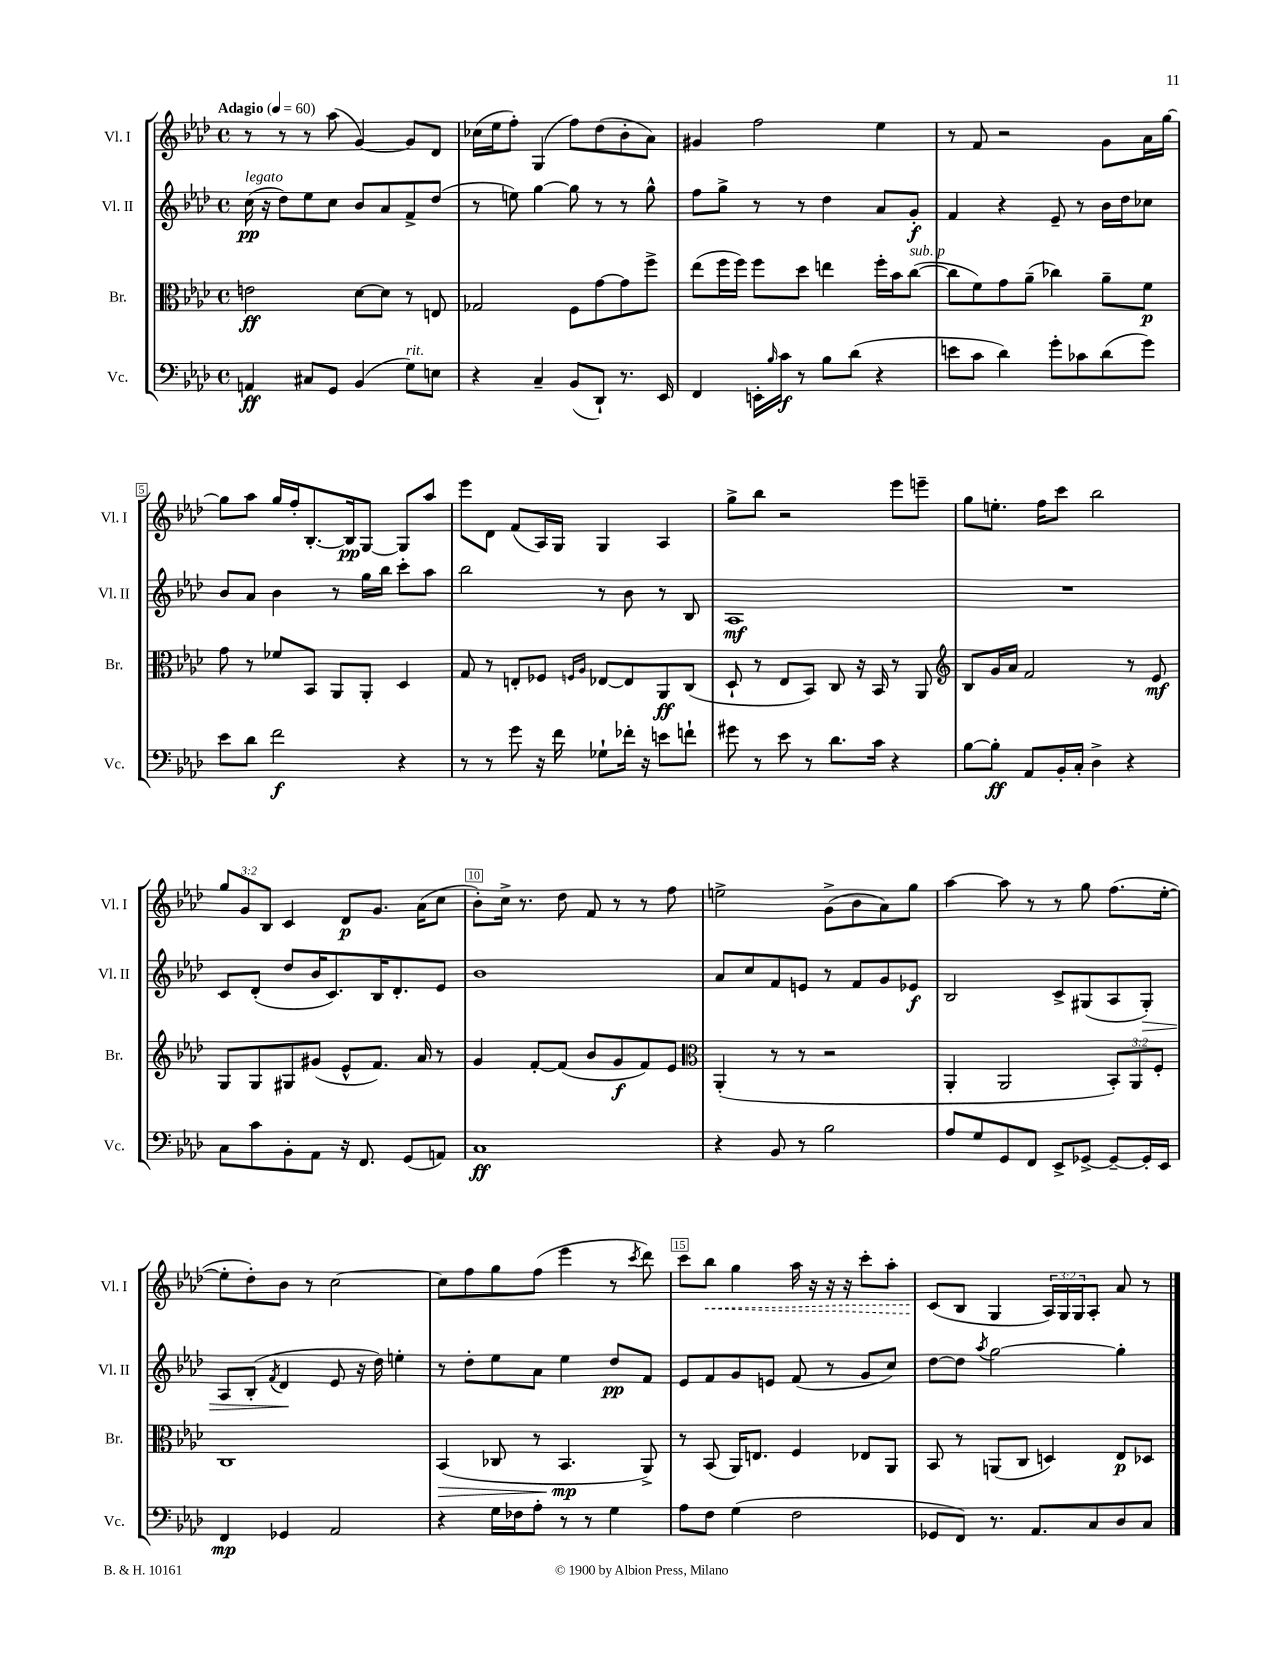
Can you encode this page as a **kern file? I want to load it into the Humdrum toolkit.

**kern	**dynam	**kern	**dynam	**kern	**dynam	**kern	**dynam
*part4	*part4	*part3	*part3	*part2	*part2	*part1	*part1
*staff4	*staff4	*staff3	*staff3	*staff2	*staff2	*staff1	*staff1
*I"Vc.	*	*I"Br.	*	*I"Vl. II	*	*I"Vl. I	*
*I'Vc.	*	*I'Br.	*	*I'Vl. II	*	*I'Vl. I	*
*clefF4	*	*clefC3	*	*clefG2	*	*clefG2	*
*k[b-e-a-d-]	*	*k[b-e-a-d-]	*	*k[b-e-a-d-]	*	*k[b-e-a-d-]	*
*M4/4	*	*M4/4	*	*M4/4	*	*M4/4	*
*met(c)	*	*met(c)	*	*met(c)	*	*met(c)	*
*MM60	*	*MM60	*	*MM60	*	*MM60	*
=1	=1	=1	=1	=1	=1	=1	=1
!	!	!	!	!	!	!LO:TX:a:B:t=Adagio	!
!	!	!	!	!LO:TX:a:i:t=legato	!	!	!
4AAn/	ff	2en\	ff	(16cc\	pp	8r	.
.	.	.	.	16r	.	.	.
.	.	.	.	8dd-\L)	.	8r	.
8C#X/L	.	.	.	8ee-\	.	8r	.
8GG/J	.	.	.	8cc\J	.	(8aa-\	.
(4BB-/	.	[8d-\L	.	8b-/L	.	[4g/)	.
.	.	8d-\J]	.	8a-/	.	.	.
!LO:TX:a:i:t=rit.	!	!	!	!	!	!	!
8G\L)	.	8r	.	8f^/	.	8g/L]	.
8En\J	.	8En/	.	(8dd-/J	.	8d-/J	.
=2	=2	=2	=2	=2	=2	=2	=2
4r	.	2G-X/	.	8r	.	(16cc-X\LL	.
.	.	.	.	.	.	16ee-\J	.
.	.	.	.	8een\)	.	8ff'\J)	.
4C~/	.	.	.	[4gg\	.	(4G/	.
(8BB-/L	.	8F\L	.	8gg\]	.	8ff\L)	.
8DD-`/J)	.	[8g\	.	8r	.	(8dd-\	.
8.r	.	8g\]	.	8r	.	8b-'\	.
.	.	8ff^\J	.	8gg^^\	.	8a-\J)	.
16EE-/	.	.	.	.	.	.	.
=3	=3	=3	=3	=3	=3	=3	=3
4FF/	.	(8ee-\L	.	8ff\L	.	4g#X/	.
.	.	16ff\L	.	8gg^\J	.	.	.
.	.	16ff\JJ)	.	.	.	.	.
16EEn'\LL	.	8ff\L	.	8r	.	2ff\	.
16qqB-/	.	.	.	.	.	.	.
16c\JJ	f	.	.	.	.	.	.
8r	.	8dd-\J	.	8r	.	.	.
8B-\L	.	4een\	.	4dd-\	.	.	.
(8d-\J	.	.	.	.	.	.	.
4r	.	16ff'\LL	.	8a-/L	.	4ee-\	.
.	.	16b-\J	.	.	.	.	.
!	!	!LO:TX:a:i:t=sub. p	!	!	!	!	!
.	.	([8cc\J	.	8g'/J	f	.	.
=4	=4	=4	=4	=4	=4	=4	=4
8en\L	.	8cc\L]	.	4f/	.	8r	.
8c\J	.	8f\)	.	.	.	8f/	.
4d-\)	.	8g\	.	4r	.	2r	.
.	.	(8a-~\J	.	.	.	.	.
8g'\L	.	4cc-X\)	.	8e-~/	.	.	.
8c-X\	.	.	.	8r	.	.	.
(8d-\	.	8a-~\L	.	16b-\LL	.	8g\L	.
.	.	.	.	16dd-\J	.	.	.
8g\J)	.	8f\J	p	8cc-X\J	.	16a-\L	.
.	.	.	.	.	.	[16gg\JJ	.
!!LO:LB:g=z
=5	=5	=5	=5	=5	=5	=5	=5
8e-\L	.	8g\	.	8b-/L	.	8gg\L]	.
8d-\J	.	8r	.	8a-/J	.	8aa-\J	.
2f\	f	8f-X/L	.	4b-\	.	16gg/LL	.
.	.	.	.	.	.	16ff'/J	.
.	.	8BB-/J	.	.	.	[8.B-'/	.
.	.	8AA-/L	.	8r	.	.	.
.	.	.	.	.	.	16B-/k]	pp
.	.	8AA-'/J	.	16gg\LL	.	[8G/J	.
.	.	.	.	16bb-\JJ	.	.	.
4r	.	4D-/	.	8ccc'\L	.	8G/L]	.
.	.	.	.	8aa-\J	.	8aa-/J	.
=6	=6	=6	=6	=6	=6	=6	=6
8r	.	8G/	.	2bb-\	.	8eee-\L	.
8r	.	8r	.	.	.	8d-\J	.
8g\	.	8En'/L	.	.	.	(8f/L	.
16r	.	8F-X/J	.	.	.	16A-/L)	.
16f\	.	.	.	.	.	16G/JJ	.
.	.	16qqFn/LL	.	.	.	.	.
.	.	16qqA-/JJ	.	.	.	.	.
8G-X`\L	.	[8E-X/L	.	8r	.	4G/	.
16f-X'\Jk	.	8E-/]	.	8b-\	.	.	.
16r	.	.	.	.	.	.	.
8en\L	.	8AA-/	ff	8r	.	4A-/	.
8fn`\J	.	(8C/J	.	8B-/	.	.	.
=7	=7	=7	=7	=7	=7	=7	=7
8g#X\	.	8D-`/	.	1A-	mf	8gg^\L	.
8r	.	8r	.	.	.	8bb-\J	.
8e-\	.	8E-/L	.	.	.	2r	.
8r	.	8BB-/J)	.	.	.	.	.
8.d-\L	.	8C/	.	.	.	.	.
.	.	16r	.	.	.	.	.
16c\Jk	.	16BB-/	.	.	.	.	.
4r	.	8r	.	.	.	8eee-\L	.
.	.	8AA-/	.	.	.	8eeen~\J	.
=8	=8	=8	=8	=8	=8	=8	=8
*	*	*clefG2	*	*	*	*	*
[8B-\L	.	8B-/L	.	1r	.	8gg\L	.
8B-'\J]	ff	16g/L	.	.	.	8.een'\J	.
.	.	16a-/JJ	.	.	.	.	.
8AA-/L	.	2f/	.	.	.	.	.
.	.	.	.	.	.	16ff\KL	.
16BB-'/L	.	.	.	.	.	8ccc\J	.
16C'/JJ	.	.	.	.	.	.	.
4D-^\	.	.	.	.	.	2bb-\	.
4r	.	8r	.	.	.	.	.
.	.	8e-/	mf	.	.	.	.
!!LO:LB:g=z
=9	=9	=9	=9	=9	=9	=9	=9
8C\L	.	8G/L	.	8c/L	.	12gg/L	.
.	.	.	.	.	.	12g/	.
8c\	.	8G/	.	(8d-'/J	.	.	.
.	.	.	.	.	.	12B-/J	.
8BB-'\	.	8G#X/	.	8dd-/L	.	4c/	.
8AA-\J	.	(8g#X/J	.	16b-/K	.	.	.
.	.	.	.	8.c/)	.	.	.
16r	.	8e-^^/L	.	.	.	8d-/L	p
8.FF/	.	.	.	.	.	.	.
.	.	8.f/J)	.	16B-/K	.	8.g/J	.
.	.	.	.	8.d-'/	.	.	.
(8GG/L	.	.	.	.	.	.	.
.	.	16a-/	.	.	.	(16a-\KL	.
8AAn/J)	.	8r	.	8e-/J	.	8cc\J	.
=10	=10	=10	=10	=10	=10	=10	=10
1C	ff	4g/	.	1b-	.	8b-'\L)	.
.	.	.	.	.	.	16cc^\Jk	.
.	.	.	.	.	.	8.r	.
.	.	[8f'/L	.	.	.	.	.
.	.	(8f/J]	.	.	.	8dd-\	.
.	.	8b-/L	.	.	.	8f/	.
.	.	8g/	f	.	.	8r	.
.	.	8f/)	.	.	.	8r	.
.	.	8e-/J	.	.	.	8ff\	.
=11	=11	=11	=11	=11	=11	=11	=11
*	*	*clefC3	*	*	*	*	*
4r	.	(4AA-'/	.	8a-/L	.	2een^\	.
.	.	.	.	8cc/	.	.	.
8BB-/	.	8r	.	8f/	.	.	.
8r	.	8r	.	8en/J	.	.	.
2B-\	.	2r	.	8r	.	(8g^\L	.
.	.	.	.	8f/L	.	8b-\	.
.	.	.	.	8g/	.	8a-\)	.
.	.	.	.	8e-X/J	f	8gg\J	.
=12	=12	=12	=12	=12	=12	=12	=12
8A-/L	.	4AA-'/	.	2B-/	.	[4aa-\	.
8G/	.	.	.	.	.	.	.
8GG/	.	2AA-/	.	.	.	8aa-\]	.
8FF/J	.	.	.	.	.	8r	.
8EE-^/L	.	.	.	8c^/L	.	8r	.
[8GG-X^/J	.	.	.	(8G#X/	.	8gg\	.
8GG-~/L_	.	12BB-'/L)	.	8A-/	.	(8.ff\L	.
.	.	12AA-/	.	.	.	.	.
!	!	!	!	!	!LO:HP:b	!	!
16GG-'/L]	.	.	.	8G#'/J)	>	.	.
.	.	12F'/J	.	.	.	.	.
16EE-/JJ	.	.	.	.	.	[16ee-'\Jk	.
!!LO:LB:g=z
=13	=13	=13	=13	=13	=13	=13	=13
4FF/	mp	1C	.	8A-/L	.	8ee-'\L]	.
.	.	.	.	(8B-'/J	.	8dd-'\)	.
.	.	.	.	8qf/	.	.	.
4GG-X/	.	.	.	4d-/	.	8b-\J	.
.	.	.	.	.	.	8r	.
2AA-/	.	.	.	8e-/	]	[2cc\	.
.	.	.	.	16r	.	.	.
.	.	.	.	16dd-\)	.	.	.
.	.	.	.	4een'\	.	.	.
=14	=14	=14	=14	=14	=14	=14	=14
!	!	!	!LO:HP:b	!	!	!	!
4r	.	(4BB-/	>	8r	.	8cc\L]	.
.	.	.	.	8dd-'\L	.	8ff\	.
16G\LL	.	8C-X/	.	8ee-\	.	8gg\	.
16F-X\J	.	.	.	.	.	.	.
8A-'\J	.	8r	.	8a-\J	.	(8ff\J	.
8r	.	4.BB-/	mp	4ee-\	.	4eee-\	.
8r	.	.	.	.	.	.	.
4G\	.	.	.	8dd-/L	pp	8r	.
.	.	.	.	.	.	8qccc/	.
.	.	8AA-^/)	]	8f/J	.	8ddd-\)	.
=15	=15	=15	=15	=15	=15	=15	=15
8A-\L	.	8r	.	8e-/L	.	8ccc\L	.
!	!	!	!	!	!	!	!LO:HP:b
8F\J	.	(8BB-/	.	8f/	.	8bb-\J	<
(4G\	.	16AA-/KL)	.	8g/	.	4gg\	.
.	.	8.En/J	.	.	.	.	.
.	.	.	.	8en/J	.	.	.
2F\	.	4F/	.	(8f/	.	16aa-\	.
.	.	.	.	.	.	16r	.
.	.	.	.	8r	.	16r	.
.	.	.	.	.	.	16r	.
.	.	8E-X/L	.	8g/L	.	8ccc'\L	.
.	.	8AA-/J	.	8cc/J)	.	8aa-'\J	.
=16	=16	=16	=16	=16	=16	=16	=16
8GG-X/L	.	8BB-/	.	[8dd-\L	.	(8c/L	.
8FF/J)	.	8r	.	8dd-\J]	.	8B-/J	[
.	.	.	.	8qaa-/	.	.	.
8.r	.	(8AAn/L	.	[2gg\	.	4G/	.
.	.	8C/J	.	.	.	.	.
8.AA-/L	.	.	.	.	.	.	.
.	.	4Dn/)	.	.	.	24A-/LL)	.
.	.	.	.	.	.	24G/	.
.	.	.	.	.	.	24G/J	.
8C/	.	.	.	.	.	8A-'/J	.
8D-/	.	8E-/L	p	4gg'\]	.	8a-/	.
8C/J	.	8D-X/J	.	.	.	8r	.
==	==	==	==	==	==	==	==
*-	*-	*-	*-	*-	*-	*-	*-
